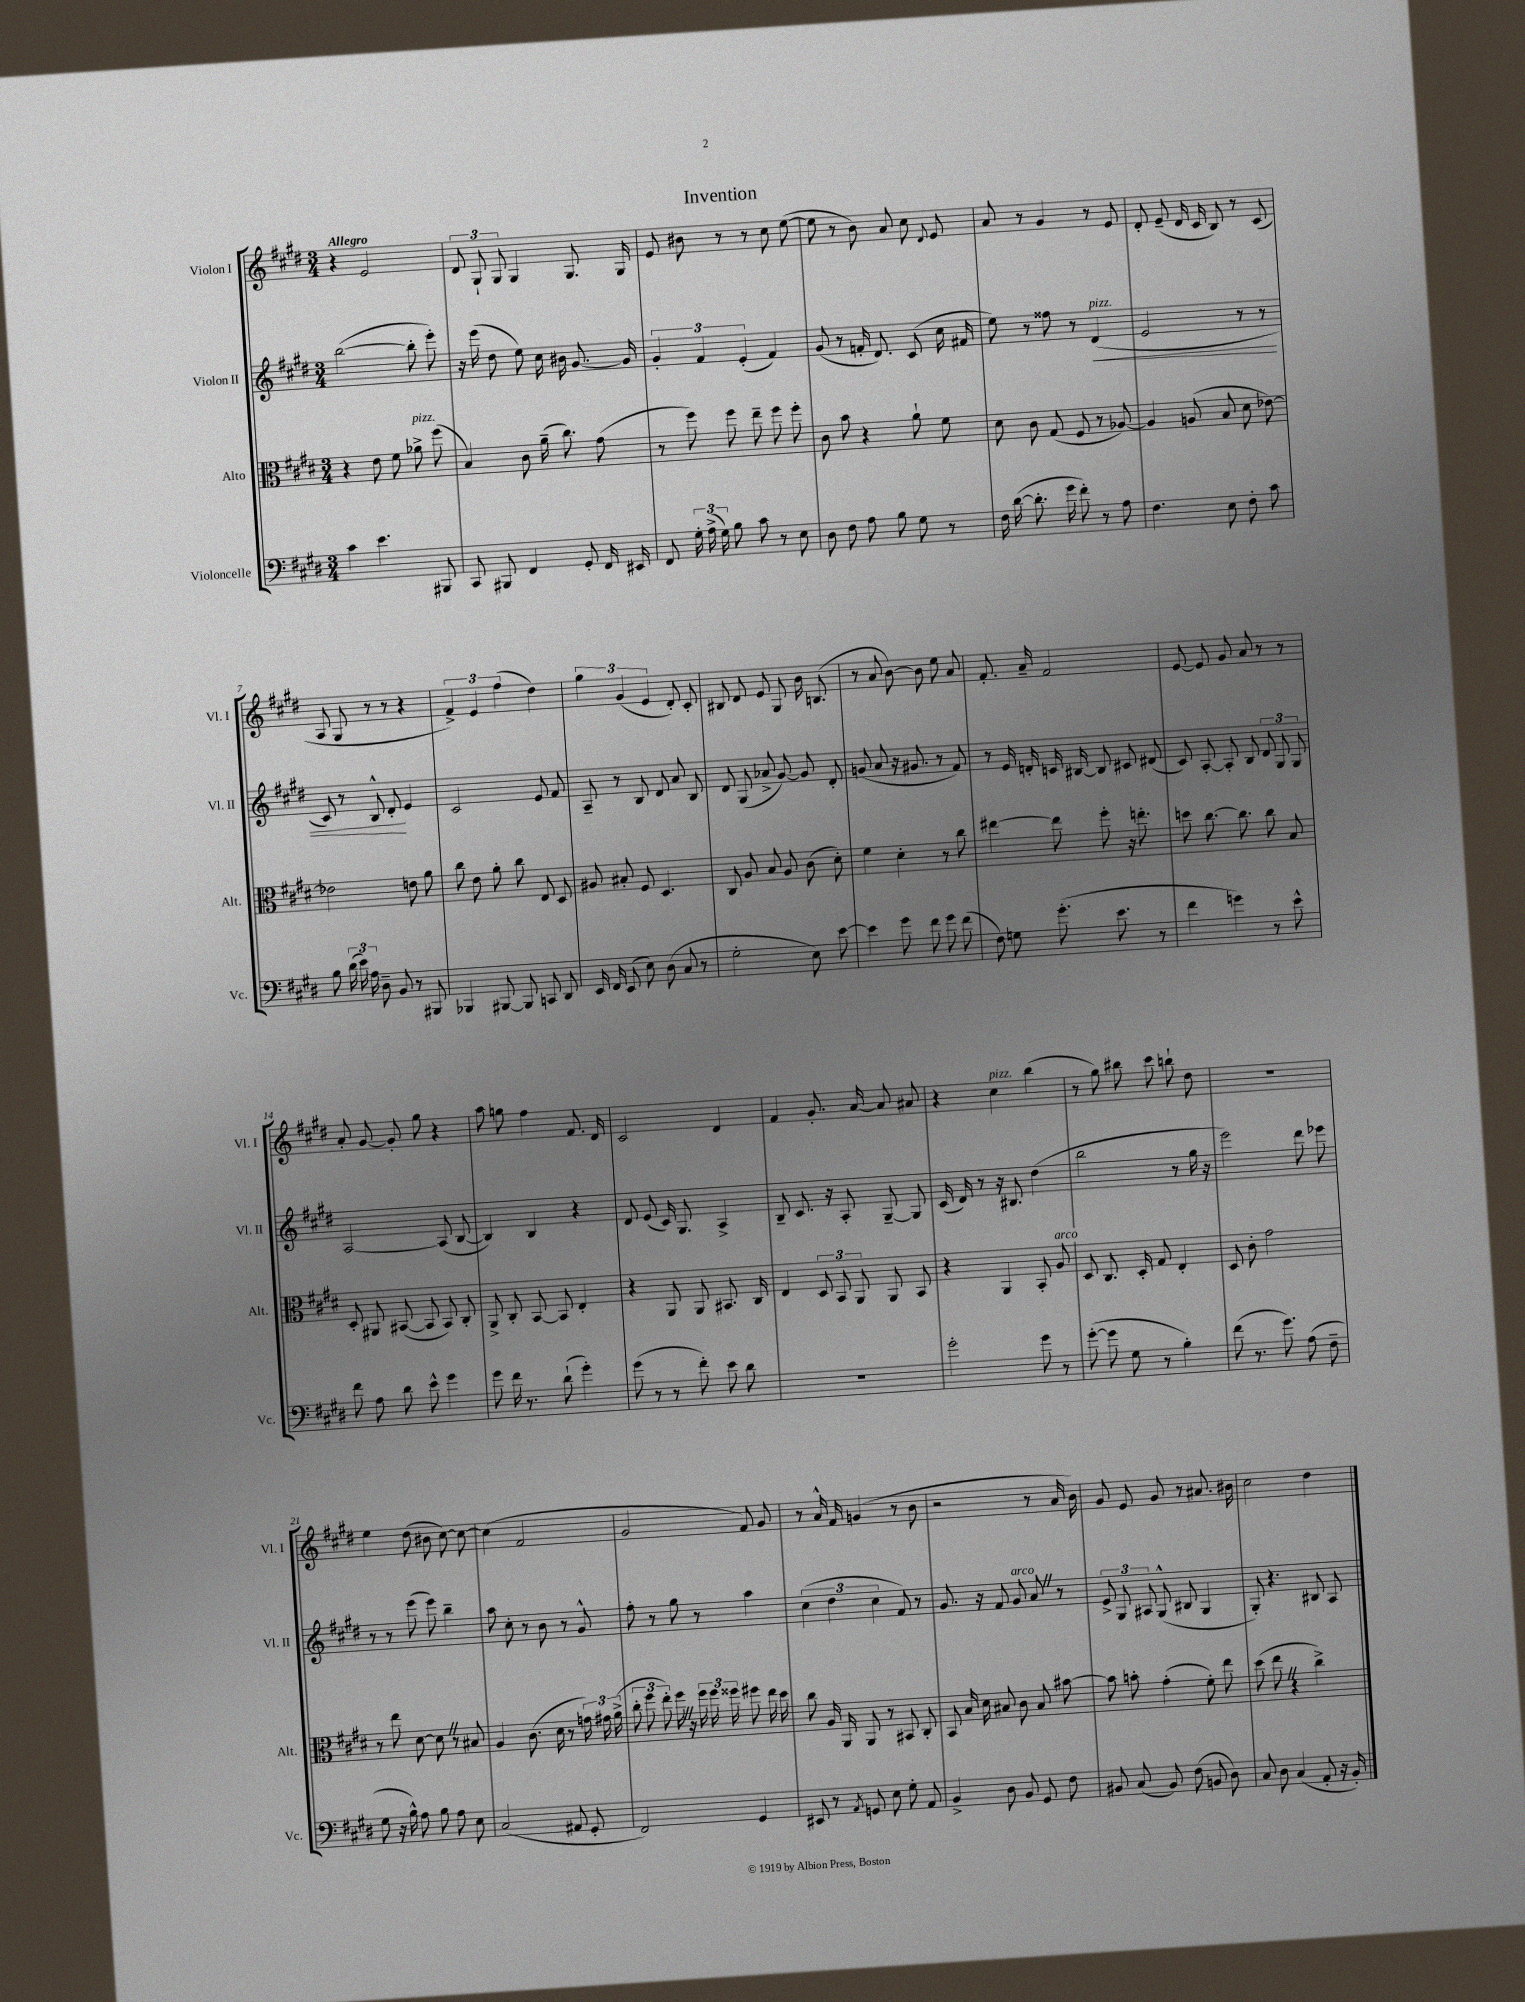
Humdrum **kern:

**kern	**kern	**kern	**kern
*staff4	*staff3	*staff2	*staff1
*clefF4	*clefC3	*clefG2	*clefG2
*k[f#c#g#d#]	*k[f#c#g#d#]	*k[f#c#g#d#]	*k[f#c#g#d#]
*M3/4	*M3/4	*M3/4	*M3/4
4c#\	4r	([2bb\	4r
4.e\	8e\	.	2e/
.	8f#\	.	.
.	8a-^\	8bb'\]	.
8BBB#/	(8ff#\	8eee'\)	.
=	=	=	=
8CC#/	4B/)	16r	12d#/
.	.	(16eee\	.
.	.	.	12G#`/
8BBB#/	.	8dd#\	.
.	.	.	12G#/
4FF#/	8c#\	8ee\)	4G#/
.	(16a~\	16cc#\	.
.	8.cc#\)	16b#\	.
8GG#'/	.	[8.g#/	8.G#/
16FF#/	(8g#\	.	.
16EE#/	.	16g#/]	16G#/
=	=	=	=
8FF#/	8r	6g#'/	8e/
24G#'\	8ff#\)	.	8b#\
(24A^\	.	6f#/	.
24G#\)	.	.	.
8B\	8ff#\	.	8r
.	.	(6e'/	.
8c#\	8ee~\	.	8r
8r	8ff#\	4f#/)	8cc#\
8E\	8ff#'\	.	([8ee\
=	=	=	=
8D#\	8c#\	(8g#/	8ee\]
8F#\	8b\	8r	8r
8A\	4r	16f'/	8b\)
.	.	8.d#/)	.
8B\	.	.	8a/
8G#\	8a`\	(8c#/	8cc#\
.	.	.	8qqd#/
8r	8f#\	16cc#\	8e/
.	.	16f#/	.
=	=	=	=
16F#\	8d#\	8ee\)	8a/
([16d#\	.	.	.
8.d#'\]	8c#\	8r	8r
.	(8G#/	8ff##\	4g#/
16g#\	.	.	.
8f#'\)	8F#/	8r	.
8r	8r	(4d#/	8r
8A\	[8A-/)	.	8e/
=	=	=	=
4.F#\	4A-/]	2e/	8d#'/
.	.	.	(8e~/
.	(8A/	.	16d#/
.	.	.	16c#/
8E\	8B/	.	8B/)
8F#'\	8d#\	8r	8r
8c#\	[8e-\)	8r	(8c#/
=	=	=	=
8B\	2e-\]	8c#/)	8A/
(24d#\	.	8r	8G#/
24e\)	.	.	.
24A\	.	.	.
8D#~\	.	8B^^/	8r
8BB/	.	8d#'/	8r
8r	8e\	4e/	4r
8BBB#/	8a\	.	.
=	=	=	=
4BBB-/	8cc#\	2c#/	6f#^/)
.	8e\	.	.
.	.	.	6e/
[8BBB#/	8a'\	.	.
.	.	.	(6ff#\
8BBB#/]	8cc#\	.	.
8CC/	8E/	8e/	4dd#\)
8DD#/	8D#/	8f#/	.
=	=	=	=
16EE/	8A#/	8A~/	6gg#\
16FF#/	.	.	.
(8EE/	8B#'/	8r	.
.	.	.	(6g#/
8E\)	8F#/	8B/	.
.	.	.	6e/
(8D#\	4.D#/	8d#/	.
8C#/	.	8a/	8d#'/)
8r	.	8B/	8c#'/
=	=	=	=
2G#'\	8C#/	8d#/	8B#/
.	8A/	(8G#/	8d#/
.	8B/	8a-^/	8e/
.	8A/	[8g#/)	8G#/
8E\)	(8c#\	8g#/]	16b\
.	.	.	(8.B/
[8e\	8d#'\)	8d#'/	.
=	=	=	=
4e\]	4f#\	(8g/	8r
.	.	8a/	8a/
8g#\	4d#'\	16r	[8b\)
.	.	8.g#/	.
8f#\	.	.	8b\]
8g#\	8r	8r	8ee\
(8f#\	8cc#\	8f#/)	8a/
=	=	=	=
8F#\)	[4ee#\	8r	8.f#'/
8G\	.	16e/	.
.	.	16d'/	16a~/
(8.g#'\	8ee#\]	16c/	2f#/
.	.	[16B#/	.
.	8ff#'\	8B#/]	.
8.e\	.	.	.
.	16r	8c#/	.
.	8.ee'\	.	.
8r	.	(8d#/	.
=	=	=	=
4f#\	8dd\	8c#/)	[8e/
.	[8.cc#\	[8A'/	8e/]
4g\)	.	8A'/]	8g#/
.	8.cc#\]	.	.
.	.	8B/	8a/
8r	8cc#\	12d#/	8r
.	.	12G#/	.
8e^^\	8B/	.	8r
.	.	12G#/	.
=	=	=	=
8f#\	8D#'/	[2A/	8a'/
8A\	8AA#/	.	[8g#/
8d#\	([8BB#/	.	8g#'/]
8e^^\	8BB#/]	.	8gg#\
4g#\	8BB#/)	(8A/]	4r
.	8C#'/	[8B/	.
=	=	=	=
8g#\	8AA^/	4B/])	8aa\
16f#\	8C#'/	.	8gg\
8.r	.	.	.
.	[8BB/	4B/	4ff#\
(8d#`\	8BB/]	.	.
4g#'\)	4E'/	4r	8.f#/
.	.	.	16d#/
=	=	=	=
(8g#\	4r	8d#/	2c#/
8r	.	(8e/	.
8r	8AA/	16c#/)	.
.	.	8.G#/	.
8f#'\)	8AA/	.	.
8e\	8.BB#/	4A^/	4d#/
8d#\	.	.	.
.	16C#/	.	.
=	=	=	=
2.r	4E/	8B~/	4f#/
.	.	8.c#/	.
.	12D#/	.	8.g#'/
.	.	16r	.
.	12BB/	.	.
.	.	8A'/	.
.	12AA/	.	.
.	.	.	[16a/
.	8AA/	[8G#~/	8a/]
.	8BB/	8G#/]	8a#/
=	=	=	=
2g#'\	4r	(16c#/	4r
.	.	16d#/)	.
.	.	8r	.
.	4AA/	16r	4cc#\
.	.	8.B#/	.
8g#\	8BB'/	(4dd#\	(4bb\
8r	8A/	.	.
=	=	=	=
([8g#'\	8D#/	2bb\	8r
8g#\]	8.C#/	.	8gg#\)
8G#\	.	.	8bb#\
.	16D#'/	.	.
8r	8G#/	.	8ccc#\
4B'\)	4E'/	8r	8bb`\
.	.	16gg#\	8dd#\
.	.	16r	.
=	=	=	=
(8f#\	8D#/	2eee\)	2.r
8.r	8c#'\	.	.
.	2g#\	.	.
8.g#\)	.	.	.
(8A\	.	8ddd#\	.
8F#~\	.	8eee-\	.
=	=	=	=
8G#\	8r	8r	4ee\
16r	8ee\	8r	.
16B^^\)	.	.	.
8A\	[8d#\	(8eee\	(8dd#\
8B\	8d#\]	8eee\)	8b#\
8A\	8r	4bb~\	[8cc#\)
8E\	8B#/	.	8cc#\_
=	=	=	=
(2C#/	4A/	8aa\	(4cc#\]
.	.	8cc#'\	.
.	(8.c#\	8r	2f#/
.	.	8b\	.
.	16d#\	.	.
8AA#/	8r	8r	.
8GG#'/	24g\)	8g#^^/	.
.	24g#\	.	.
.	(24a^\	.	.
=	=	=	=
2FF#/)	12cc#'\	8ff#'\	2g#/
.	12ff#\	.	.
.	.	8r	.
.	12ee'\)	.	.
.	16ff#\	8gg#\	.
.	16r	.	.
.	24ff#\	8r	.
.	24ff#\	.	.
.	24ff##\	.	.
4GG#/	8ff#\	4aa\	8f#/)
.	16ee\	.	8g#/
.	16dd#\	.	.
=	=	=	=
8EE#/	8cc#\	(6cc#\	8r
8r	16A/	.	16a^^/
.	.	6dd#\	.
.	16AA/	.	16f#/
8qAA/	.	.	.
8GG/	8AA/	.	(4g/
.	.	6cc#\	.
8E\	8r	.	.
8G#'\	8BB#/	8f#/)	8r
8AA/	8C#'/	8r	8b\
=	=	=	=
4BB^/	8BB/	8.g#/	2r
.	16B/	.	.
.	16d#\	16r	.
8D#\	8B#/	8f#/	.
8BB/	8c#\	8g#/	.
8GG#/	8B#/	8a/	8r
8F#\	[8b#\	8r	16a/
.	.	.	16b\)
=	=	=	=
8BB#/	8b#\]	12e^/	8g#/
.	.	12G#/	.
(8C#/	8b'\	.	8e/
.	.	12A#/	.
8BB#/)	(4g#'\	(8G#^^/	8g#/
(8F#\	.	8B#/	8r
8BB/	8f#'\)	4G#/	8.a#/
8D#\)	8ee\	.	.
.	.	.	16b#\
=	=	=	=
8C#/	(8dd#\	8G#'/)	2cc#\
8D#\	8ee\	4.r	.
(4C#/	4r	.	.
8AA'/	4cc#^\)	8B#/	4dd#\
16r	.	8A/	.
16BB'/)	.	.	.
==	==	==	==
*-	*-	*-	*-
